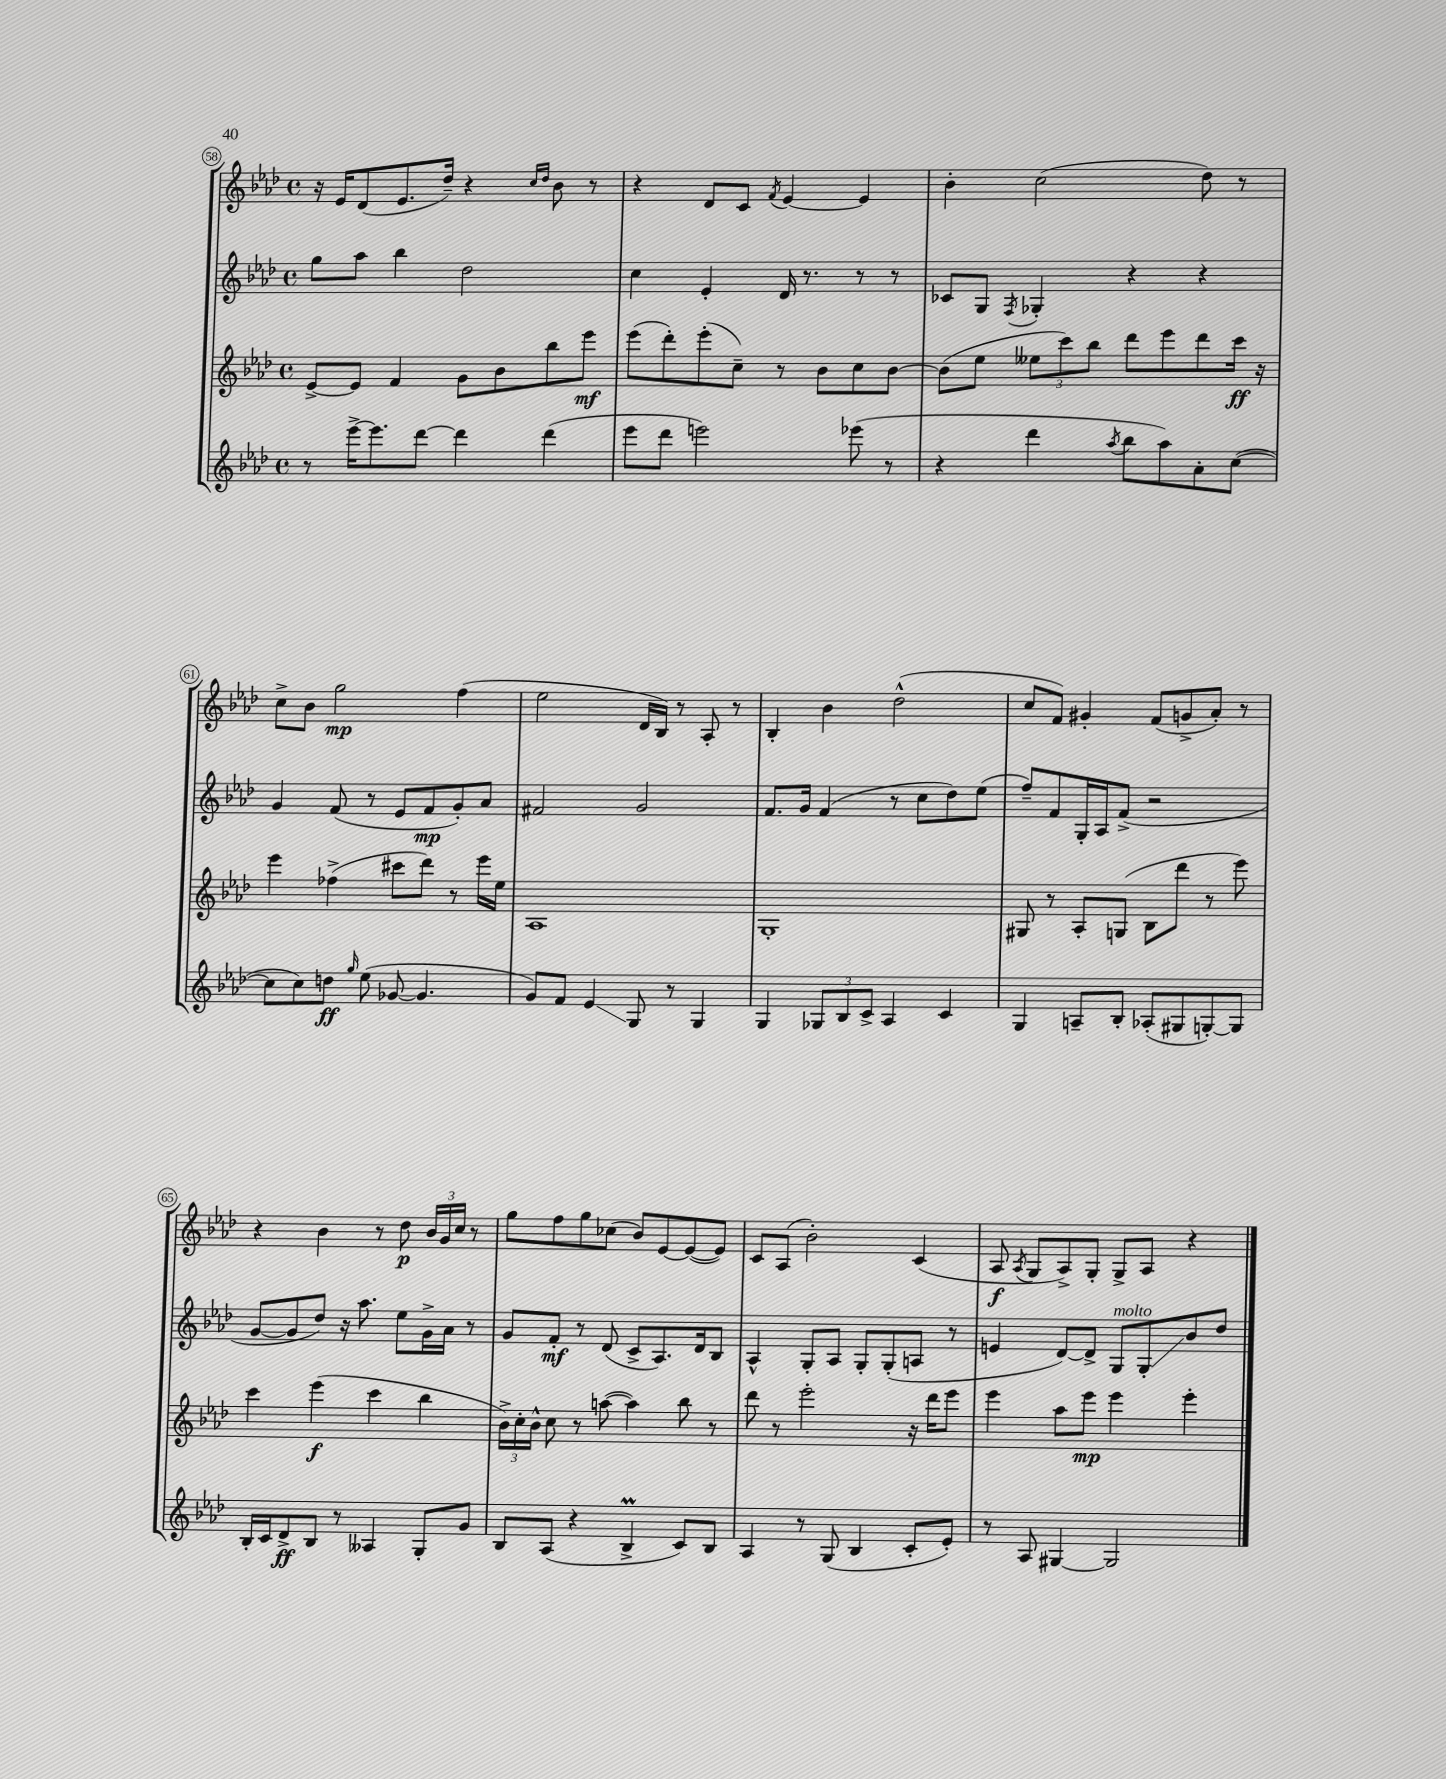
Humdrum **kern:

**kern	**kern	**kern	**kern
*staff4	*staff3	*staff2	*staff1
*clefG2	*clefG2	*clefG2	*clefG2
*k[b-e-a-d-]	*k[b-e-a-d-]	*k[b-e-a-d-]	*k[b-e-a-d-]
*M4/4	*M4/4	*M4/4	*M4/4
*met(c)	*met(c)	*met(c)	*met(c)
8r	[8e-^/L	8gg\L	16r
.	.	.	16e-/LK
[16eee-^\LK	8e-/]J	8aa-\J	(8d-/
8.eee-\]	.	.	.
.	4f/	4bb-\	8.e-/
[8ddd-\J	.	.	.
.	.	.	16dd-~/Jk)
4ddd-\]	8g\L	2dd-\	4r
.	8b-\	.	.
.	.	.	16qqcc/LL
.	.	.	16qqdd-/JJ
(4ddd-\	8bb-\	.	8b-\
.	8eee-\J	.	8r
=	=	=	=
8eee-\L	(8eee-\L	4cc\	4r
8ddd-\J	8ddd-'\)	.	.
2eee\)	(8eee-'\	4e-'/	8d-/L
.	8cc~\J)	.	8c/J
.	.	.	8qf/
.	8r	16d-/	[4e-/
.	.	8.r	.
.	8b-\L	.	.
(8eee-\	8cc\	8r	4e-/]
8r	[8b-\J	8r	.
=	=	=	=
4r	(8b-\]L	8c-/L	4b-'\
.	8ee-\J	8G/J	.
.	.	8qF/	.
4ddd-\	12ee--\L	4G-'/	(2cc\
.	12ccc\)	.	.
.	12bb-\J	.	.
8qaa-/	.	.	.
8bb-\L	8ddd-\L	4r	.
8aa-\)	8eee-\	.	.
8a-'\	8ddd-\	4r	8dd-\)
([8cc\J	16ccc\Jk	.	8r
.	16r	.	.
=	=	=	=
8cc\]L	4eee-\	4g/	8cc^\L
8cc\)	.	.	8b-\J
8dd\J	(4ff-^\	(8f/	2gg\
16qqgg/	.	.	.
(8ee-\	.	8r	.
[8g-/	8ccc#\L	8e-/L	.
4.g-/]	8ddd-\J)	8f/	.
.	8r	8g'/)	(4ff\
.	16eee-\LL	8a-/J	.
.	16ee-\JJ	.	.
=	=	=	=
8g/L)	1A-	2f#/	2ee-\
8f/J	.	.	.
4e-/	.	.	.
8G/	.	2g/	16d-/LL
.	.	.	16B-/JJ)
8r	.	.	8r
4G/	.	.	8A-'/
.	.	.	8r
=	=	=	=
4G/	1G'	8.f/L	4B-'/
.	.	16g/Jk	.
12G-/L	.	(4f/	4b-\
12B-/	.	.	.
12c^/J	.	.	.
4A-/	.	8r	(2dd-^^\
.	.	8cc\L	.
4c/	.	8dd-\)	.
.	.	(8ee-\J	.
=	=	=	=
4G/	8G#/	8ff~/L)	8cc/L
.	8r	8f/	8f/J)
8A~/L	8A-'/L	16G'/L	4g#'/
.	.	16A-/J	.
8B-'/J	(8G/J	(8f^/J	.
(8A-'/L	8B-\L	2r	(8f/L
8G#/	8ddd-\J	.	8g^/
[8G'/)	8r	.	8a-'/J)
8G/]J	8eee-\)	.	8r
=	=	=	=
16B-'/LL	4ccc\	[8g/L	4r
16c/J	.	.	.
8d-^/	.	8g/]	.
8B-/J	(4eee-\	8dd-/J)	4b-\
8r	.	16r	.
.	.	8.aa-\	.
4A--/	4ccc\	.	8r
.	.	8ee-\L	8dd-\
8G'/L	4bb-\	16g^\L	24b-/LL
.	.	.	24g/
.	.	16a-\JJ	.
.	.	.	24cc/JJ
8g/J	.	8r	8r
=	=	=	=
8B-/L	24b-^\LL)	8g/L	8gg\L
.	24cc'\	.	.
.	24b-^^\JJ	.	.
(8A-/J	8cc\	8f'/J	8ff\
4r	8r	8r	8gg\
.	([8aa\	(8d-/	(8cc-\J
4B-^/	4aa\])	8c^/L	8b-/L)
.	.	8.A-/)	[8e-/
8c/L)	8bb-\	.	(8e-/_
.	.	16d-/k	.
8B-/J	8r	8B-/J	8e-/]J)
=	=	=	=
4A-/	8ddd-\	4A-^^/	8c/L
.	8r	.	(8A-/J
8r	2eee-'\	8G'/L	2b-'\)
(8G/	.	8A-/J	.
4B-/	.	8G'/L	.
.	.	(8G'/	.
8c'/L	16r	8A/J	(4c/
.	16ddd-\LK	.	.
8e-'/J)	8eee-\J	8r	.
=	=	=	=
8r	4eee-\	4e/	8A-/
.	.	.	8qA-/
8A-/	.	.	8G/L
[4G#/	8aa-\L	[8d-/L)	8A-^/)
.	8eee-\J	8d-^/]J	8G'/J
2G#/]	4eee-\	8G/L	8G^/L
.	.	8G'/	8A-/J
.	4eee-'\	8b-/	4r
.	.	8dd-/J	.
==	==	==	==
*-	*-	*-	*-
